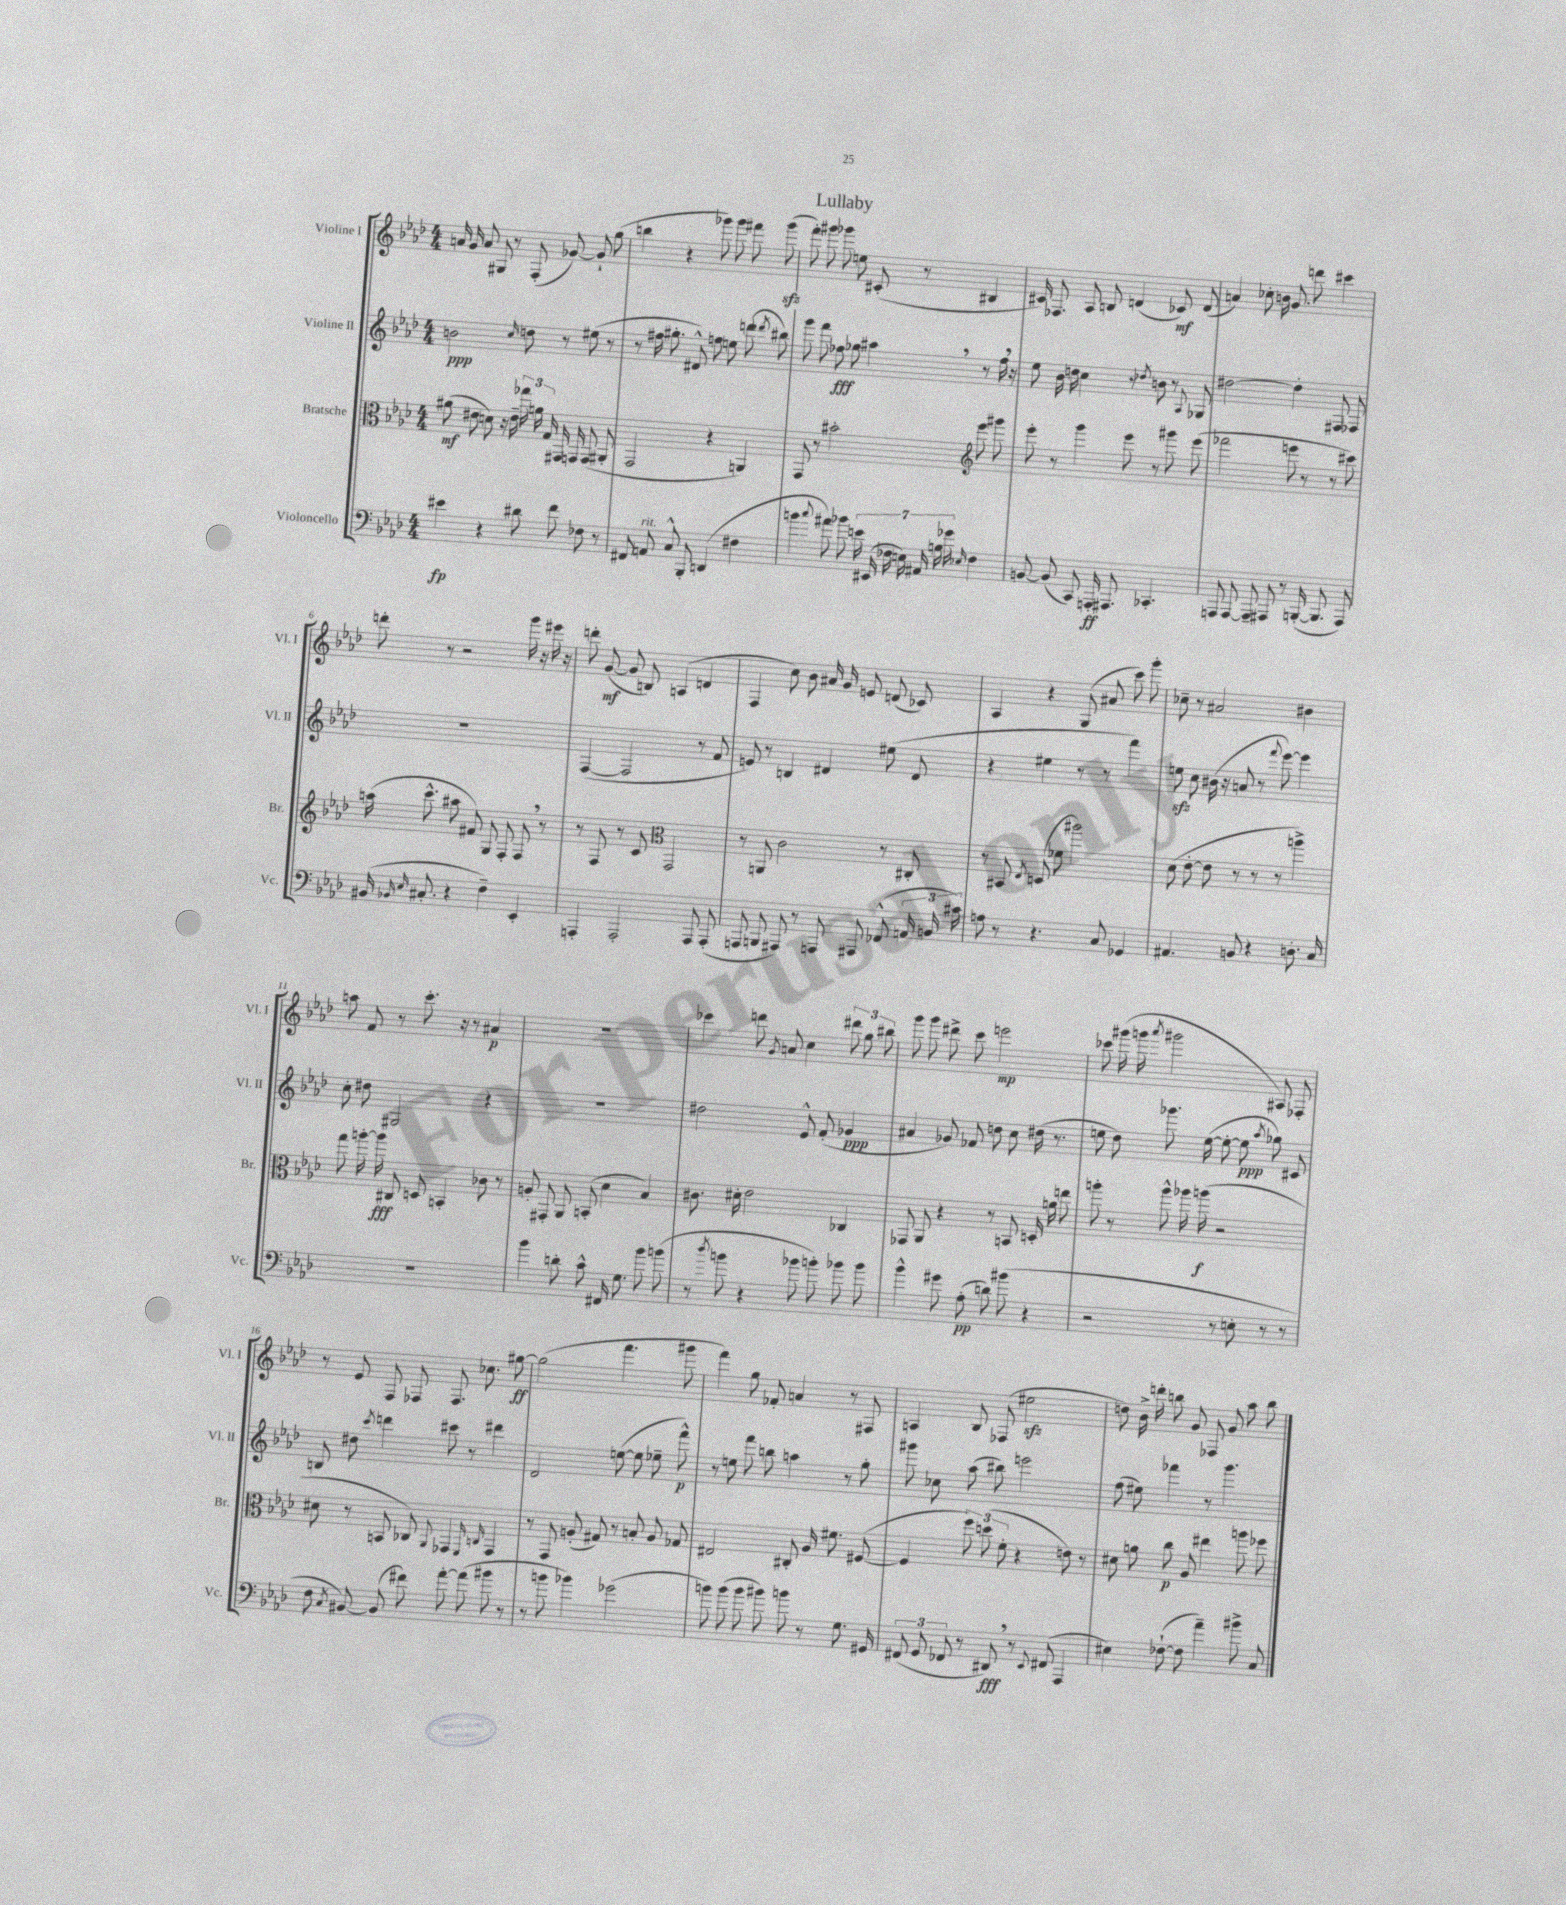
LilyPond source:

\header { title = "Lullaby" }
<<
\new StaffGroup <<
\new Staff = "s0" \with { instrumentName = "Violine I" shortInstrumentName = "Vl. I" } {
    \clef treble \key aes \major \numericTimeSignature \time 4/4
    \autoBeamOff a'16 g'16 a'8 gis8 r8 f8-.( ges'8~) ges'8-! g''8( |
    b''4 r4 ges'''8) ges'''8 fis'''8 ges'''8\sfz( |
    f'''8-.) gis'''8 ges'''8 e''8 cis'8-.( r8 bis4 |
    cis'16) fes8. aes8 b8 d'4( ces'8\mf) d'8( |
    a'4) ces''8-. b'16 g'8. d'''8 cis'''4 |
    d'''8-. r8 r2 g'''16 r16 eis'''16 r16 |
    d'''8-. g'8~\mf( g'8 b8) a4( d'4 |
    f4 c''8) bes'8 ais'16 g'16 e'8 d'8( ces'8) |
    aes4 r4 g8( ais'8 c'''8) g'''8-. |
    ces''8-- r8 ais'2 bis'4 |
    a''8 f'8 r8 c'''8.-. r16 r8 ais'4\p |
    R1 |
    ces'''4 d'''8 \acciaccatura { g'8 } a'8 c''4 \tuplet 3/2 { dis'''8 g''8 bis''8 } |
    g'''8 g'''8 dis'''8-> c'''8 e'''2\mp |
    ces'''8 gis'''16( g'''16 \acciaccatura { aes'''8 } gis'''2 ais8) fes8-. |
    r8 ees'8 f8 fes8 fes8. ces''8. gis''8~\ff |
    gis''2( f'''4. gis'''8 |
    f'''4) g''8 fes'8-. a'4 r8 fis8 |
    a4 bes8 fes8( eis''2\sfz |
    d''8) bes'16-> d'''16-. b''8 g'8 fes8 g'8 aes''8 b''8 \bar "|." |
}
\new Staff = "s1" \with { instrumentName = "Violine II" shortInstrumentName = "Vl. II" } {
    \clef treble \key aes \major \numericTimeSignature \time 4/4
    \autoBeamOff b'2\ppp \grace { c''16 } d''8 r8 eis''8( r8 |
    r8 fis''16 gis''8.-. dis'8-^) f''8 e''8 d'''8( \acciaccatura { des'''8 } bis''8) |
    g'''8 f'''8 fes''8\fff ges''8 ais''4 \breathe r8 fes''16 \breathe r16 |
    ees''8 bes'16 d''16 c''4 r8 \acciaccatura { des''8 } b'8 r8 \appoggiatura { aes8 } ges8 |
    dis''2~ dis''4-. fis8 fes8 |
    R1 |
    f4~( f2 r8 f'8 |
    e'8) r8 b4 dis'4 eis''8( dis'8 |
    r4 eis''4 r8 r8 f'''4) |
    e''8\sfz c''8 bis'16( r16 a'8 r8 \appoggiatura { f'''8 } ees'''8~) ees'''4 |
    c''8-. dis''8 gis2 r4 |
    R1 |
    dis''2 ees'8-^ f'8-.( ges'4\ppp |
    ais'4 ges'8) fes'8 d''8 c''8 dis''16( r8. |
    e''8 des''8) ges'''8. e''16~( e''8~-. e''8\ppp \acciaccatura { aes''8 } ges''8) cis'8 |
    b8 dis''8 \acciaccatura { c'''8 } d'''4 cis'''8 r8 dis'''4 |
    des'2 e''8~( e''8 ees''8-- f'''8-^\p) |
    r8 e''8 f'''8 b''8 a''4 r8 g''8-. |
    gis'''8 ces''8 aes''8( bis''8) e'''2 |
    f''8( eis''8) fes'''4 r8 g'''4. \bar "|." |
}
\new Staff = "s2" \with { instrumentName = "Bratsche" shortInstrumentName = "Br." } {
    \clef alto \key aes \major \numericTimeSignature \time 4/4
    \autoBeamOff ais'8\mf( eis'8 d'8) r16 eis'16-- \tuplet 3/2 { ges''16 a'16 g16 } gis,16 g,16 g,8( ais,8-. |
    g,2 r4 a,4) |
    g,8 r8 bis'2-. \clef treble ees'''8 gis'''8 |
    ees'''8-. r8 g'''4 ees'''8 r8 gis'''8 ees'''8( |
    fes'''2 e'''8 r8 r8 cis'''8) |
    a''16( c'''8.-^ ais''8 fis'8) g8 f8-. f8 \breathe r8 |
    r8 f8 r8 c'8 \clef alto g,2 |
    r8 a,8 c'2 r8 cis8-. |
    r8 bis,8 \acciaccatura { ees8 } d8( fes'8 ais''2) |
    des'8( ees'8~-. ees'8 r8 r8 r8 a''4->) |
    g''8 a''16~-. a''16\fff cis8 d8 b,4-. ces'8 r8 |
    a8-. gis,8-. aes,8 b,8-.( des'4 bes4) |
    cis'8. dis'16-. ees'2 ces4 |
    ges,8 aes,8 r4 r8 b,8 d16-. a'16 e''8 |
    a''8-. r8 a''8-^ aes''16 a''16\f( r2 |
    dis'8 r8 b,8 ces8) \appoggiatura { aes,8 } ges,4 \grace { f,16 c16 } ges,4 |
    r8 g,8 a8-.( gis8) r8 b8-. a8 ges8 |
    eis2 cis8-. aes16 fis'8. fis8~( |
    fis4 \tuplet 3/2 { f''8) d''8( f'8-. } r4 e'8) r8 |
    dis'8 a'8 c''8\p aes8 eis''4 a''8 fes''8 \bar "|." |
}
\new Staff = "s3" \with { instrumentName = "Violoncello" shortInstrumentName = "Vc." } {
    \clef bass \key aes \major \numericTimeSignature \time 4/4
    \autoBeamOff eis'4\fp r4 dis'8 f'8 fes8 r8 |
    fis,8 a,8^\markup { \italic "rit." } c8-^ bes,,8-. d,4( fis4 |
    b'4 \appoggiatura { c''8 } ais'8) bes'8 \tuplet 7/4 { e'16 eis,16( fes16 e16) ais,16 b16 ges'16 } \grace { ees16 } fes4 |
    b,8~ b,8( c,8) a,,16-.\ff ais,,8. ces,4.-. |
    a,,8 a,,8~ a,,8-- ais,,8 r8 b,,16~-.( b,,8. ais,,8) |
    bis,16( \grace { bes,16 ees16 } cis8.-. r4 f4--) ees,4-. |
    a,,4-. a,,2-. a,,8 a,,8-.( |
    a,,8 b,,8 ais,,8) r8 a,,8 ais,,8 fes,8-^( \tuplet 3/2 { a,16 b,16 cis'16) } |
    a8 r8 r4. c8 ges,4 |
    ais,4. b,8 r4 d8.-. c16 |
    R1 |
    bes'4 d'8-. c'8-^ fis,16 g8. bes'8 b'8( |
    r8 \acciaccatura { des''8 } b'8 r4 bes'8 b'8-.) bes'8 bes'8 |
    bes'4-^ gis'8 aes8-.\pp( d'8) bis'8( r4 |
    r2 r8 e8-. r8 r8 |
    f8 \acciaccatura { c8 } bis,8~) bis,8( fis'8) aes'8~-. aes'8( bis'8 r8 |
    r8 b'8 bes'4) ges'2( |
    b'8) b'8( b'8 bis'8) b'8 r8 g8. gis,16 |
    \tuplet 3/2 { fis,8( g,8 fes,8 } r8 dis,8\fff) \breathe r8 \appoggiatura { ees,8 } fis,8( aes,,4 |
    eis4) fes8~-!( fes8 aes'4--) bis'8-> c8 \bar "|." |
}
>>
>>
